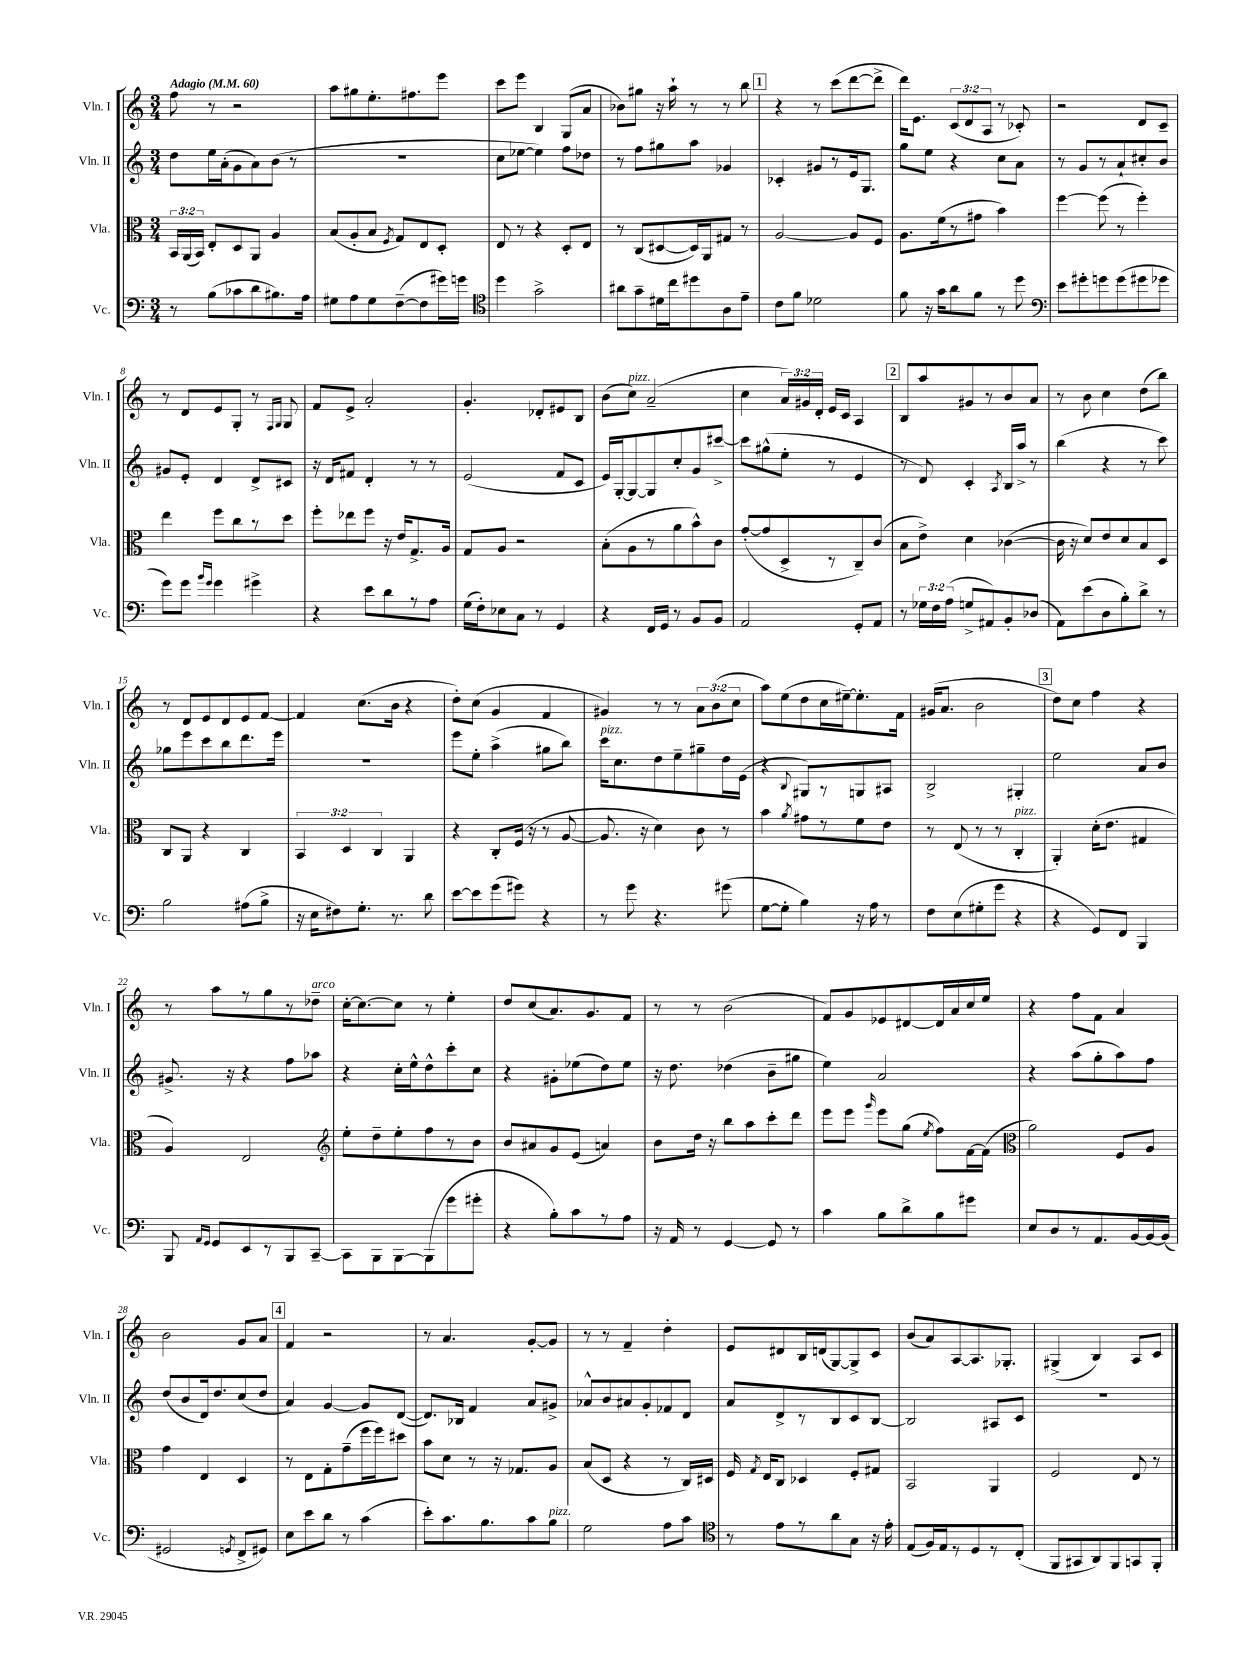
<<
\new StaffGroup <<
\new Staff = "s0" \with { instrumentName = "Vln. I" shortInstrumentName = "Vln. I" } {
    \clef treble \key c \major \numericTimeSignature \time 3/4 \override Staff.TupletNumber.text = #tuplet-number::calc-fraction-text \tempo "Adagio" 4 = 60
    \autoBeamOff f''8 r8 r2 |
    a''8[ gis''8 e''8.-. fis''8. e'''8] |
    c'''8[ e'''8] b4 g8[( a'8] |
    bes'8[) gis''8] r16 a''16-! r8 r8 b''8 |
    \mark \markup { \box "1" } r4 r8 c'''8[( d'''8~ d'''8]-> |
    d'''16[) e'8.] \tuplet 3/2 { c'8[( d'8 a8] } r8 ces'8-.) |
    r2 d'8[ c'8]-- |
    r8 d'8[ e'8 g8]-. r8 \grace { f16[ g16] } g8 |
    f'8[ e'8]-> a'2-. |
    g'4.-. des'8[-. eis'8 b8] |
    b'8[( c''8]^\markup { \italic "pizz." }) a'2--( |
    c''4 \tuplet 3/2 { a'16[) gis'16 d'16]-. } e'16[ c'16] a4 |
    \mark \markup { \box "2" } b8[ a''8 gis'8 r8 b'8 a'8] |
    r8 b'8 c''4 d''8[( b''8]) |
    r8 d'8[ e'8 d'8 e'8 f'8]~ |
    f'4 c''8.[( b'16] r4 |
    d''8[-.) c''8]( g'4 f'4 |
    gis'4) r8 r8 \tuplet 3/2 { a'8[ b'8( c''8] } |
    a''8[) e''8( d''8 c''16 eis''16~--) eis''8.-. f'16] |
    gis'16[( a'8.] b'2 |
    \mark \markup { \box "3" } d''8[) c''8] f''4 r4 |
    r8 a''8[ r8 g''8 r8 des''8]--^\markup { \italic "arco" } |
    c''16[~-. c''8.~ c''8] r8 e''4-. |
    d''8[ c''8( a'8.) g'8. f'8] |
    r8 r8 b'2( |
    f'8[) g'8 ees'8 dis'8~ dis'16 a'16 c''16 e''16] |
    r4 f''8[ f'8] a'4 |
    b'2 g'8[ a'8] |
    \mark \markup { \box "4" } f'4 r2 |
    r8 a'4. g'8[~-. g'8] |
    r8 r8 f'4-- d''4-. |
    e'8[ dis'8 b16 d'16( g8~) g8-> c'8] |
    b'8[( a'8) a8~ a8. ges8.]-. |
    gis4->( b4) a8[ c'8] \bar "|." |
}
\new Staff = "s1" \with { instrumentName = "Vln. II" shortInstrumentName = "Vln. II" } {
    \clef treble \key c \major \numericTimeSignature \time 3/4
    \autoBeamOff d''8[ e''16 a'16-.( g'8 a'8) b'8]( r8 |
    R2. |
    c''8[ ees''8]~ ees''4) f''8[ des''8] |
    r8 f''8[ gis''8 a''8] ges'4 |
    \mark \markup { \box "1" } ces'4-. gis'8[ r8 e'16 g8.] |
    g''8[ e''8] r4 c''8[ a'8] |
    r8 g'8[ r8 a'8-! cis''8-. b'8] |
    gis'8[ e'8]-. d'4 d'8[-> cis'8] |
    r16 d'16[ fis'8] d'4-. r8 r8 |
    e'2( f'8[ c'8] |
    e'16[) g16~-. g8~ g8 c''8-. g'8 cis'''8]~-> |
    cis'''8[ gis''8-^( e''8]-. r8 e'4 |
    \mark \markup { \box "2" } r8 d'8) c'4-. \acciaccatura { a8 } b16[ a''16]-> r8 |
    b''4( r4 r8 c'''8) |
    ges''8[ e'''8 c'''8 b''8 d'''8. e'''16] |
    R2. |
    e'''8[ e''8]-. a''4->( gis''8[ b''8]) |
    c'''16[^\markup { \italic "pizz." } c''8. d''8 e''8-- gis''8-- d''16 e'16]( |
    r4 \appoggiatura { b8 } gis8[) r8 g8 ais8] |
    b2-> gis4-. |
    \mark \markup { \box "3" } e''2 a'8[ b'8] |
    gis'8.-> r16 r4 f''8[ aes''8] |
    r4 c''16[-. e''16-^ d''8-^ c'''8-. c''8] |
    r4 gis'8[-. ees''8( d''8) ees''8] |
    r16 d''8. des''4( b'8[-- gis''8] |
    e''4) a'2 |
    r4 a''8[( g''8-. a''8) f''8] |
    d''8[( b'8 d'16) d''8. c''8( d''8] |
    \mark \markup { \box "4" } a'4) g'4~ g'8[ d'8]~( |
    d'8.[) bes16] f'4 a'8[ gis'8]-> |
    aes'8[-^ b'8 ais'8 g'8-. fes'8 d'8] |
    a'8[ d'8-> r8 b8 c'8 b8]~ |
    b2 ais8[ c'8] |
    R2. \bar "|." |
}
\new Staff = "s2" \with { instrumentName = "Vla." shortInstrumentName = "Vla." } {
    \clef alto \key c \major \numericTimeSignature \time 3/4 \override Staff.TupletNumber.text = #tuplet-number::calc-fraction-text
    \autoBeamOff \tuplet 3/2 { b,16[ a,16( b,16]) } e8[-. d8 a,8] a4 |
    b8[( a8-. b8] \acciaccatura { f8 } g8[) e8 d8]-. |
    e8 r8 r4 d8[-. e8] |
    r8 c8[( dis8~ dis16) a,16 gis8] r8 |
    \mark \markup { \box "1" } a2~ a8[ f8] |
    a8.[ f'16( r8 gis'8] b'4) |
    f''4~ f''8( r8 f''4-.) |
    e''4 f''8[ c''8 r8 d''8] |
    f''8[-. ees''8 f''8] r16 e'16[ g8.-> a16] |
    g8[ a8] r2 |
    b8[-.( a8 r8 a'8 b'8-^) c'8] |
    g'8[~-.( g'8 d8-> r8 c8--) c'8]( |
    \mark \markup { \box "2" } b8[ e'8]->) d'4 ces'4~( |
    ces'16 r16 d'8[) e'8 d'8 b8 d8] |
    c8[ a,8] r4 c4 |
    \tuplet 3/2 { b,4 d4 c4 } a,4 |
    r4 c8[-. f16]( r16 r8 a8~ |
    a8. r16 d'4) c'8 r8 |
    b'4 \acciaccatura { a'8 } gis'8[ r8 f'8 e'8] |
    r8 e8( r8 r8 c4-.^\markup { \italic "pizz." } |
    \mark \markup { \box "3" } a,4-.) d'16[-.( e'8.] gis4 |
    a4) e2 |
    \clef treble e''8[-. d''8-- e''8-. f''8 r8 b'8] |
    b'8[ ais'8 g'8 e'8]( a'4) |
    b'8[ d''16] r16 b''8[ a''8 c'''8-. d'''8] |
    e'''8[ e'''8] \grace { g'''16 } e'''8[ g''8]( \acciaccatura { e''8 } f''8[) f'16~ f'16]( |
    \clef alto a'2) f8[ a8] |
    g'4 e4 d4 |
    \mark \markup { \box "4" } r8 e8[ g8-. g'8--( f''16 f''16) dis''8] |
    b'8[ d'8] r8 r16 ges8.[ a8] |
    b8[( d8] r4 r8 c16[) dis16] |
    f16 \acciaccatura { g8 } e16[ c8] des4 f8[-. gis8] |
    b,2 a,4 |
    f2 e8 r8 \bar "|." |
}
\new Staff = "s3" \with { instrumentName = "Vc." shortInstrumentName = "Vc." } {
    \clef bass \key c \major \numericTimeSignature \time 3/4 \override Staff.TupletNumber.text = #tuplet-number::calc-fraction-text
    \autoBeamOff r8 b8[( ces'8 d'8 bis8.) a16] |
    gis8[ a8 gis8 f8~--( f8 gis'16) g'16] |
    \clef tenor d''4 g'2-> |
    ais'8[ g'8-- dis'16 c''16 dis''8 a8 e'8]-- |
    \mark \markup { \box "1" } c'8[ f'8] des'2 |
    f'8 r16 g'16[ a'8 f'8] r8 d''8 |
    \clef bass e'8[ gis'8-. g'8 g'8( gis'8 ges'8] |
    g'8[) g'8] \grace { b'16[ g'16] } g'4 gis'4-> |
    r4 e'8[ d'8 r8 a8] |
    g16[( f16-.) ees8 c8] r8 g,4 |
    r4 f,16[ g,16] r8 b,8[ b,8] |
    a,2 g,8[-. a,8] |
    \mark \markup { \box "2" } r8 \tuplet 3/2 { ges16[ f16 a16]( } g8[-> ais,8) b,8-. des8]( |
    a,8[) e'8( d8 b8-.) d'8]-> r8 |
    b2 ais8[( b8]-> |
    r16 e16[ fis8) g8.]-. r8. d'8 |
    e'8[~ e'8 g'8( gis'8]) r4 |
    r8 g'8 r4. gis'8( |
    g8[~ g8]-. b4) r16 a16 r8 |
    f8[ e8( gis8-. g'8] r4 |
    \mark \markup { \box "3" } r4 g,8[) f,8] b,,4 |
    b,,8 \grace { a,16[ g,16] } g,8[ e,8 r8 b,,8 c,8]~-- |
    c,8[ b,,8 b,,8~ b,,8( g'8 gis'8]-. |
    r4 b8[-.) c'8 r8 a8] |
    r16 a,16 r8 g,4~ g,8 r8 |
    c'4 b8[ d'8-> b8 gis'8] |
    e8[ d8 r8 a,8. b,16~ b,16~ b,16]( |
    gis,2 \acciaccatura { g,8 } f,8[-> gis,8]) |
    \mark \markup { \box "4" } e8[ e'8 d'8] r8 c'4( |
    e'8[-.) c'8. b8. c'8 b8]^\markup { \italic "pizz." } |
    g2 a8[ c'8] |
    \clef tenor r8 e'8[ r8 a'8 g8] r16 e'16-. |
    e8[( f16) e16 r8 d8 r8 c8]-.( |
    f,8[ gis,8 a,8) f,8 g,8 f,8]-. \bar "|." |
}
>>
>>
